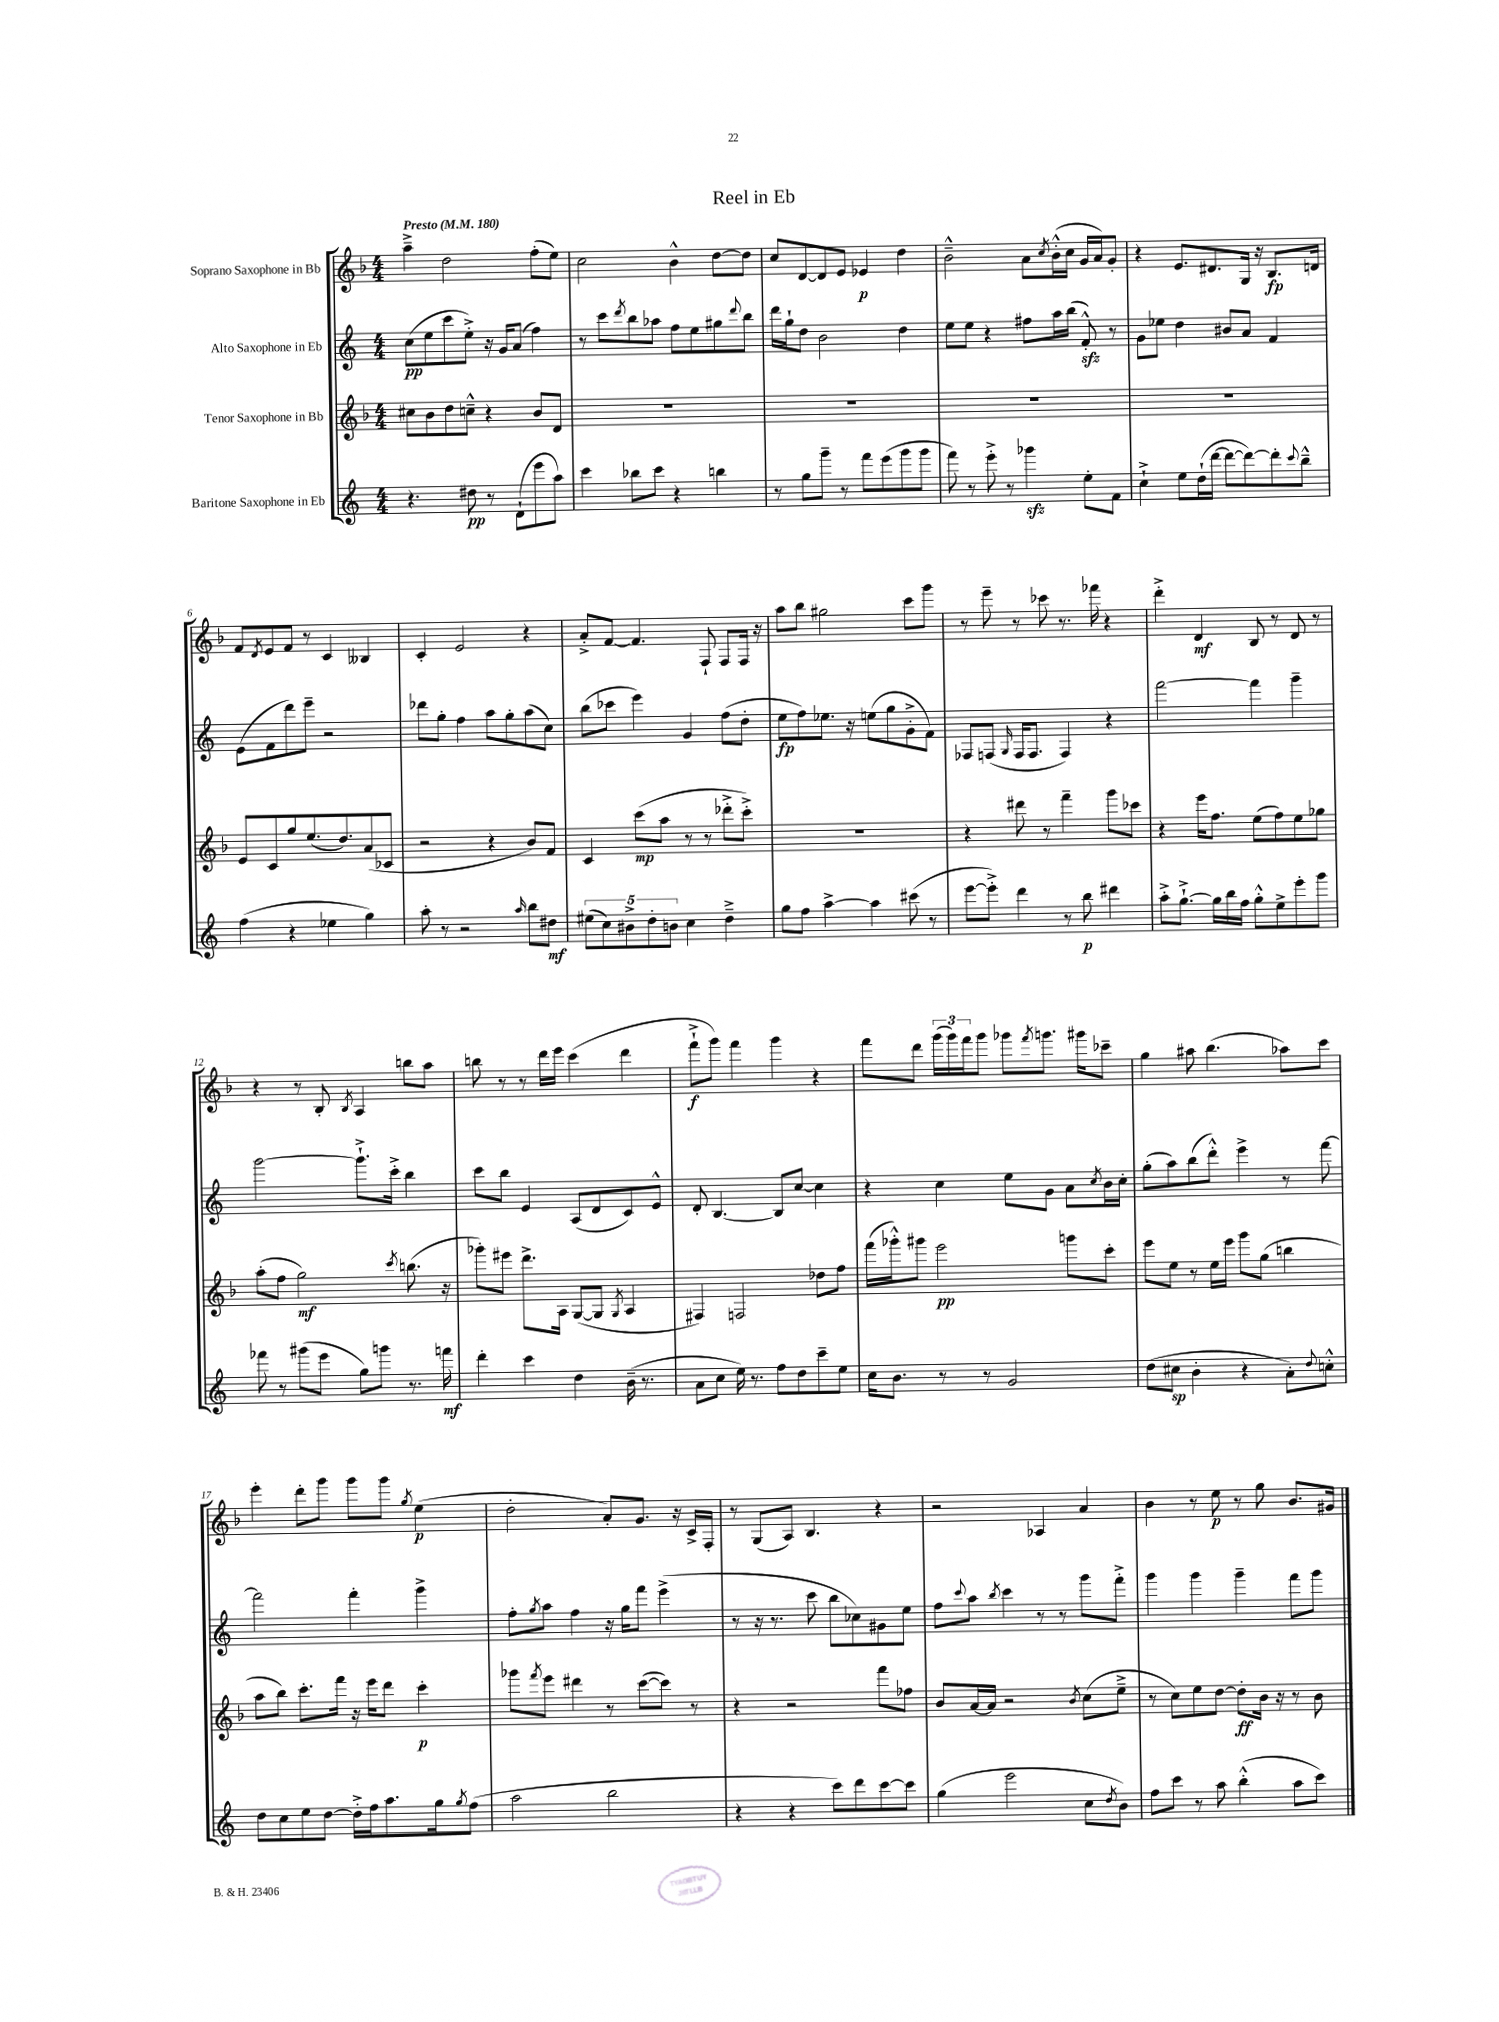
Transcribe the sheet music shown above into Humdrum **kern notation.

**kern	**dynam	**kern	**dynam	**kern	**dynam	**kern	**dynam
*part4	*part4	*part3	*part3	*part2	*part2	*part1	*part1
*staff4	*staff4	*staff3	*staff3	*staff2	*staff2	*staff1	*staff1
*I"Baritone Saxophone in Eb	*	*I"Tenor Saxophone in Bb	*	*I"Alto Saxophone in Eb	*	*I"Soprano Saxophone in Bb	*
*clefG2	*	*clefG2	*	*clefG2	*	*clefG2	*
*k[]	*	*k[b-]	*	*k[]	*	*k[b-]	*
*M4/4	*	*M4/4	*	*M4/4	*	*M4/4	*
*MM180	*	*MM180	*	*MM180	*	*MM180	*
=1	=1	=1	=1	=1	=1	=1	=1
!	!	!	!	!	!	!LO:TX:a:B:t=Presto	!
4.r	.	8cc#X\L	.	(8cc\L	pp	4aa~^\	.
.	.	8b-\	.	8ee\	.	.	.
.	.	8dd\	.	8ccc\	.	2dd\	.
8dd#X\	pp	8ccn~^^\J	.	8ee'^\J)	.	.	.
8r	.	4r	.	16r	.	.	.
.	.	.	.	16g/KL	.	.	.
(8d`\L	.	.	.	(8a/J	.	.	.
8eee\	.	8b-/L	.	4ff\)	.	(8ff'\L	.
8aa\J)	.	8d/J	.	.	.	8ee\J)	.
=2	=2	=2	=2	=2	=2	=2	=2
4ccc\	.	1r	.	8r	.	2cc\	.
.	.	.	.	8ccc\L	.	.	.
.	.	.	.	8qddd/	.	.	.
8bb-X\L	.	.	.	8bb\	.	.	.
8ccc\J	.	.	.	8aa-X\J	.	.	.
4r	.	.	.	8ff\L	.	4b-^^\	.
.	.	.	.	8ee\	.	.	.
4bbn\	.	.	.	8gg#X\	.	[8dd\L	.
.	.	.	.	8qqddd/	.	.	.
.	.	.	.	8bb\J	.	8dd\J]	.
=3	=3	=3	=3	=3	=3	=3	=3
8r	.	1r	.	16ddd\LL	.	8cc/L	.
.	.	.	.	16gg`\J	.	.	.
8gg\L	.	.	.	8dd\J	.	[8d/	.
8ggg~\J	.	.	.	2b\	.	8d/]	.
8r	.	.	.	.	.	8e/J	.
8fff\L	.	.	.	.	.	4e-X/	p
(8eee\	.	.	.	.	.	.	.
8ggg\	.	.	.	4dd\	.	4dd\	.
8ggg\J	.	.	.	.	.	.	.
=4	=4	=4	=4	=4	=4	=4	=4
8fff\)	.	1r	.	8ee\L	.	2b-~^^\	.
8r	.	.	.	8ee\J	.	.	.
8eee'^\	.	.	.	4r	.	.	.
8r	.	.	.	.	.	.	.
4ggg-Xzz\	.	.	.	8ff#X\L	.	8a\L	.
.	.	.	.	.	.	8qcc/	.
.	.	.	.	16aa\L	.	(16b-'^^\L	.
.	.	.	.	(16bb\JJ	.	16cc\JJ	.
8ee'\L	.	.	.	8fzz'^^/)	.	16g/LL	.
.	.	.	.	.	.	16a/J)	.
8f\J	.	.	.	8r	.	8g'/J	.
=5	=5	=5	=5	=5	=5	=5	=5
4cc`^\	.	1r	.	8g\L	.	4r	.
.	.	.	.	8ee-X\J	.	.	.
8ee\L	.	.	.	4dd\	.	8.e/L	.
(16dd`\L	.	.	.	.	.	.	.
[16ddd\JJ	.	.	.	.	.	8.d#X/	.
8ddd\L_	.	.	.	8b#X/L	.	.	.
8ddd\_)	.	.	.	8a/J	.	16G/Jk	.
.	.	.	.	.	.	16r	.
8ddd'\]	.	.	.	4f/	.	8.B-/L	fp
8qqccc/	.	.	.	.	.	.	.
8bb~^^\J	.	.	.	.	.	.	.
.	.	.	.	.	.	16dn/Jk	.
!!LO:LB:g=z
=6	=6	=6	=6	=6	=6	=6	=6
(4ff\	.	8e/L	.	(8e\L	.	8f/L	.
.	.	.	.	.	.	8qd/	.
.	.	8c/	.	8f\	.	8e/	.
4r	.	8gg/	.	8ddd\)	.	8f/J	.
.	.	(8.ee/	.	8eee~\J	.	8r	.
4ee-X\	.	.	.	2r	.	4c/	.
.	.	8.dd/)	.	.	.	.	.
4gg\)	.	(8a/	.	.	.	4B--X/	.
.	.	8c-X/J	.	.	.	.	.
=7	=7	=7	=7	=7	=7	=7	=7
8aa'\	.	2r	.	8ddd-X\L	.	4c'/	.
8r	.	.	.	8gg'\J	.	.	.
2r	.	.	.	4ff\	.	2e/	.
.	.	4r	.	8aa\L	.	.	.
.	.	.	.	8gg'\	.	.	.
16qqaa/	.	.	.	.	.	.	.
8bb\L	.	8b-/L)	.	(8aa\	.	4r	.
8dd#X\J	mf	8f/J	.	8cc\J)	.	.	.
=8	=8	=8	=8	=8	=8	=8	=8
(10ee#X\L	.	4c/	.	(8bb\L	.	8a'^/L	.
10cc\)	.	.	.	.	.	.	.
.	.	.	.	8ccc-X\J	.	[8f/J	.
10b#X^\	.	.	.	.	.	.	.
.	.	(8ccc\L	mp	4eee\)	.	4.f/]	.
10dd'\	.	.	.	.	.	.	.
.	.	8aa\J	.	.	.	.	.
10bn\J	.	.	.	.	.	.	.
4cc\	.	8r	.	4g/	.	.	.
.	.	8r	.	.	.	8F`/	.
4dd~^\	.	8ddd-X'^\L	.	(8ff\L	.	8F/L	.
.	.	8ccc'^\J)	.	8dd'\J	.	16F/Jk	.
.	.	.	.	.	.	16r	.
=9	=9	=9	=9	=9	=9	=9	=9
8gg\L	.	1r	.	8ee\L	fp	8aa\L	.
8ff\J	.	.	.	8ff\)	.	8bb-\J	.
[4aa^\	.	.	.	8.ee-X\J	.	2gg#X\	.
.	.	.	.	16r	.	.	.
4aa\]	.	.	.	(8een\L	.	.	.
.	.	.	.	8gg\	.	.	.
(8ccc#X\	.	.	.	8g'^\	.	8ccc\L	.
8r	.	.	.	8f\J)	.	8ggg\J	.
=10	=10	=10	=10	=10	=10	=10	=10
[8eee\L	.	4r	.	8F-X/L	.	8r	.
8eee'^\J])	.	.	.	(8Fn/J	.	8eee~\	.
.	.	.	.	16qqG/	.	.	.
4ddd\	.	8ddd#X\	.	16F/KL	.	8r	.
.	.	.	.	8.F/J	.	.	.
.	.	8r	.	.	.	8ccc-X\	.
8r	.	4fff~\	.	4F/)	.	8.r	.
8bb\	p	.	.	.	.	.	.
.	.	.	.	.	.	16fff-X\	.
4ddd#X\	.	8ggg\L	.	4r	.	4r	.
.	.	8ccc-X\J	.	.	.	.	.
=11	=11	=11	=11	=11	=11	=11	=11
8aa'^\L	.	4r	.	[2fff\	.	4ddd'^\	.
[8.gg`^\J	.	.	.	.	.	.	.
.	.	16eee\KL	.	.	.	4d/	mf
16gg\LL]	.	8.ff\J	.	.	.	.	.
16bb\	.	.	.	.	.	.	.
16ff\JJ	.	.	.	.	.	.	.
8gg'^^\L	.	(8ee\L	.	4fff\]	.	8B-/	.
8ee^\	.	8ff\)	.	.	.	8r	.
8eee'\	.	8ee\	.	4ggg~\	.	8d/	.
8ggg\J	.	8gg-X\J	.	.	.	8r	.
!!LO:LB:g=z
=12	=12	=12	=12	=12	=12	=12	=12
8fff-X\	.	(8aa'\L	.	[2ggg\	.	4r	.
8r	.	8ff\J	.	.	.	.	.
(8ggg#X\L	.	2gg\)	mf	.	.	8r	.
8eee\J	.	.	.	.	.	8B-'/	.
.	.	.	.	.	.	8qB-/	.
8gg\L)	.	.	.	8.ggg`^\L]	.	4A/	.
8gggn\J	.	.	.	.	.	.	.
.	.	.	.	16ccc'^\Jk	.	.	.
.	.	8qccc/	.	.	.	.	.
8.r	.	(8.bbn\	.	4bb\	.	8bbn\L	.
.	.	.	.	.	.	8aa\J	.
16fffn\	mf	16r	.	.	.	.	.
=13	=13	=13	=13	=13	=13	=13	=13
4ddd'\	.	8ggg-X'\L)	.	8ccc\L	.	8bbn\	.
.	.	8eee#X\J	.	8bb\J	.	8r	.
4ccc\	.	8.ddd^\L	.	4e/	.	8r	.
.	.	.	.	.	.	16ddd\LL	.
.	.	16A\Jk	.	.	.	16eee\JJ	.
4dd\	.	([8G/L	.	(8A/L	.	(4ccc\	.
.	.	8G/J]	.	8d/	.	.	.
.	.	8qG/	.	.	.	.	.
(16b~\	.	4A/	.	8c/)	.	4ddd\	.
8.r	.	.	.	.	.	.	.
.	.	.	.	8e^^/J	.	.	.
=14	=14	=14	=14	=14	=14	=14	=14
8a\L	.	4F#X/)	.	8d'/	.	8fff`^\L	f
8cc\J	.	.	.	[4.B/	.	8ggg\J)	.
16ee\)	.	2Fn/	.	.	.	4fff\	.
8.r	.	.	.	.	.	.	.
8ff\L	.	.	.	8B/L]	.	4ggg\	.
8dd\	.	.	.	[8cc/J	.	.	.
8ccc~\	.	8dd-X\L	.	4cc\]	.	4r	.
8ee\J	.	8ff\J	.	.	.	.	.
=15	=15	=15	=15	=15	=15	=15	=15
16cc\KL	.	(16fff\LL	.	4r	.	8fff\L	.
8.b\J	.	16ggg-X'^^\J)	.	.	.	.	.
.	.	8ggg#X\J	.	.	.	8ddd\J	.
8r	.	2eee\	pp	4cc\	.	(24ggg\LL	.
.	.	.	.	.	.	24ggg\)	.
.	.	.	.	.	.	24fff\J	.
8r	.	.	.	.	.	8ggg\J	.
2g/	.	.	.	8ee\L	.	8ggg-X\L	.
.	.	.	.	.	.	8qfff/	.
.	.	.	.	8g\J	.	8.gggn\J	.
.	.	8gggn\L	.	8a\L	.	.	.
.	.	.	.	.	.	16ggg#X\KL	.
.	.	.	.	8qcc/	.	.	.
.	.	8ccc'\J	.	16b\L	.	8ccc-X~\J	.
.	.	.	.	16cc'\JJ	.	.	.
=16	=16	=16	=16	=16	=16	=16	=16
(8dd\L	.	8eee\L	.	(8gg'\L	.	4gg\	.
8cc#X\J	sp	8ee\J	.	8aa\)	.	.	.
4b'\	.	8r	.	(8bb\	.	8aa#X\	.
.	.	16ee\LL	.	8ddd'^^\J)	.	(4.bb-\	.
.	.	16eee\JJ	.	.	.	.	.
4r	.	8ggg\L	.	4eee^\	.	.	.
.	.	(8gg\J	.	.	.	.	.
8a'\L)	.	4bbn\	.	8r	.	8aa-X\L)	.
8qqdd/	.	.	.	.	.	.	.
8ccn'^^\J	.	.	.	[8fff\	.	8ccc\J	.
!!LO:LB:g=z
=17	=17	=17	=17	=17	=17	=17	=17
8dd\L	.	8aa\L	.	2fff\]	.	4eee'\	.
8cc\	.	8bb-\J)	.	.	.	.	.
8ee\	.	8.ccc'\L	.	.	.	8ddd'\L	.
[8dd\J	.	.	.	.	.	8ggg\J	.
.	.	16fff\Jk	.	.	.	.	.
16dd'^\LL]	.	16r	.	4fff'\	.	8ggg\L	.
16ff\J	.	16eee\KL	.	.	.	.	.
8.aa\	.	8ddd\J	.	.	.	8ggg\J	.
.	.	.	.	.	.	8qgg/	.
.	.	4ccc'\	p	4ggg^\	.	(4ee\	p
16gg\k	.	.	.	.	.	.	.
8qgg/	.	.	.	.	.	.	.
(8ff\J	.	.	.	.	.	.	.
=18	=18	=18	=18	=18	=18	=18	=18
2aa\	.	8ggg-X\L	.	8ff'\L	.	2dd'\	.
.	.	8qfff/	.	8qgg/	.	.	.
.	.	8eee\J	.	8aa\J	.	.	.
.	.	4ddd#X\	.	4ff\	.	.	.
2bb\	.	8r	.	16r	.	8a'/L)	.
.	.	.	.	16gg\KL	.	.	.
.	.	([8ccc\L	.	8fff\J	.	8.g/J	.
.	.	8ccc\J])	.	(4eee^\	.	.	.
.	.	.	.	.	.	16r	.
.	.	8r	.	.	.	16c^/LL	.
.	.	.	.	.	.	16F'/JJ	.
=19	=19	=19	=19	=19	=19	=19	=19
4r	.	4r	.	8r	.	8r	.
.	.	.	.	16r	.	(8G/L	.
.	.	.	.	8.r	.	.	.
4r	.	2r	.	.	.	8A/J)	.
.	.	.	.	8ccc\	.	4.B-/	.
8ccc\L)	.	.	.	8bb\L	.	.	.
8ddd\	.	.	.	8cc-X\)	.	.	.
[8ccc\	.	8fff\L	.	8g#X\	.	4r	.
8ccc\J]	.	8ff-X\J	.	8ee\J	.	.	.
=20	=20	=20	=20	=20	=20	=20	=20
(4gg\	.	8b-/L	.	8ff\L	.	2r	.
.	.	.	.	8qqccc/	.	.	.
.	.	[16a/L	.	8aa\J	.	.	.
.	.	16a/JJ]	.	.	.	.	.
.	.	.	.	8qbb/	.	.	.
2eee\	.	2r	.	4ccc\	.	.	.
.	.	.	.	8r	.	4A-X/	.
.	.	.	.	8r	.	.	.
.	.	8qb-/	.	.	.	.	.
8cc\L	.	(8cc\L	.	8ggg\L	.	4a/	.
8qdd/	.	.	.	.	.	.	.
8b\J)	.	8ee~^\J	.	8fff'^\J	.	.	.
=21	=21	=21	=21	=21	=21	=21	=21
8ff\L	.	8r	.	4ggg\	.	4b-\	.
8ccc\J	.	8cc\L)	.	.	.	.	.
8r	.	8ee\	.	4ggg\	.	8r	.
8aa\	.	[8dd\J	.	.	.	8ee\	p
(4bb'^^\	.	8dd'\L]	ff	4ggg~\	.	8r	.
.	.	16b-\Jk	.	.	.	8gg\	.
.	.	16r	.	.	.	.	.
8aa\L	.	8r	.	8fff\L	.	8.b-/L	.
8ccc\J)	.	8b-\	.	8ggg\J	.	.	.
.	.	.	.	.	.	16g#X/Jk	.
==	==	==	==	==	==	==	==
*-	*-	*-	*-	*-	*-	*-	*-
